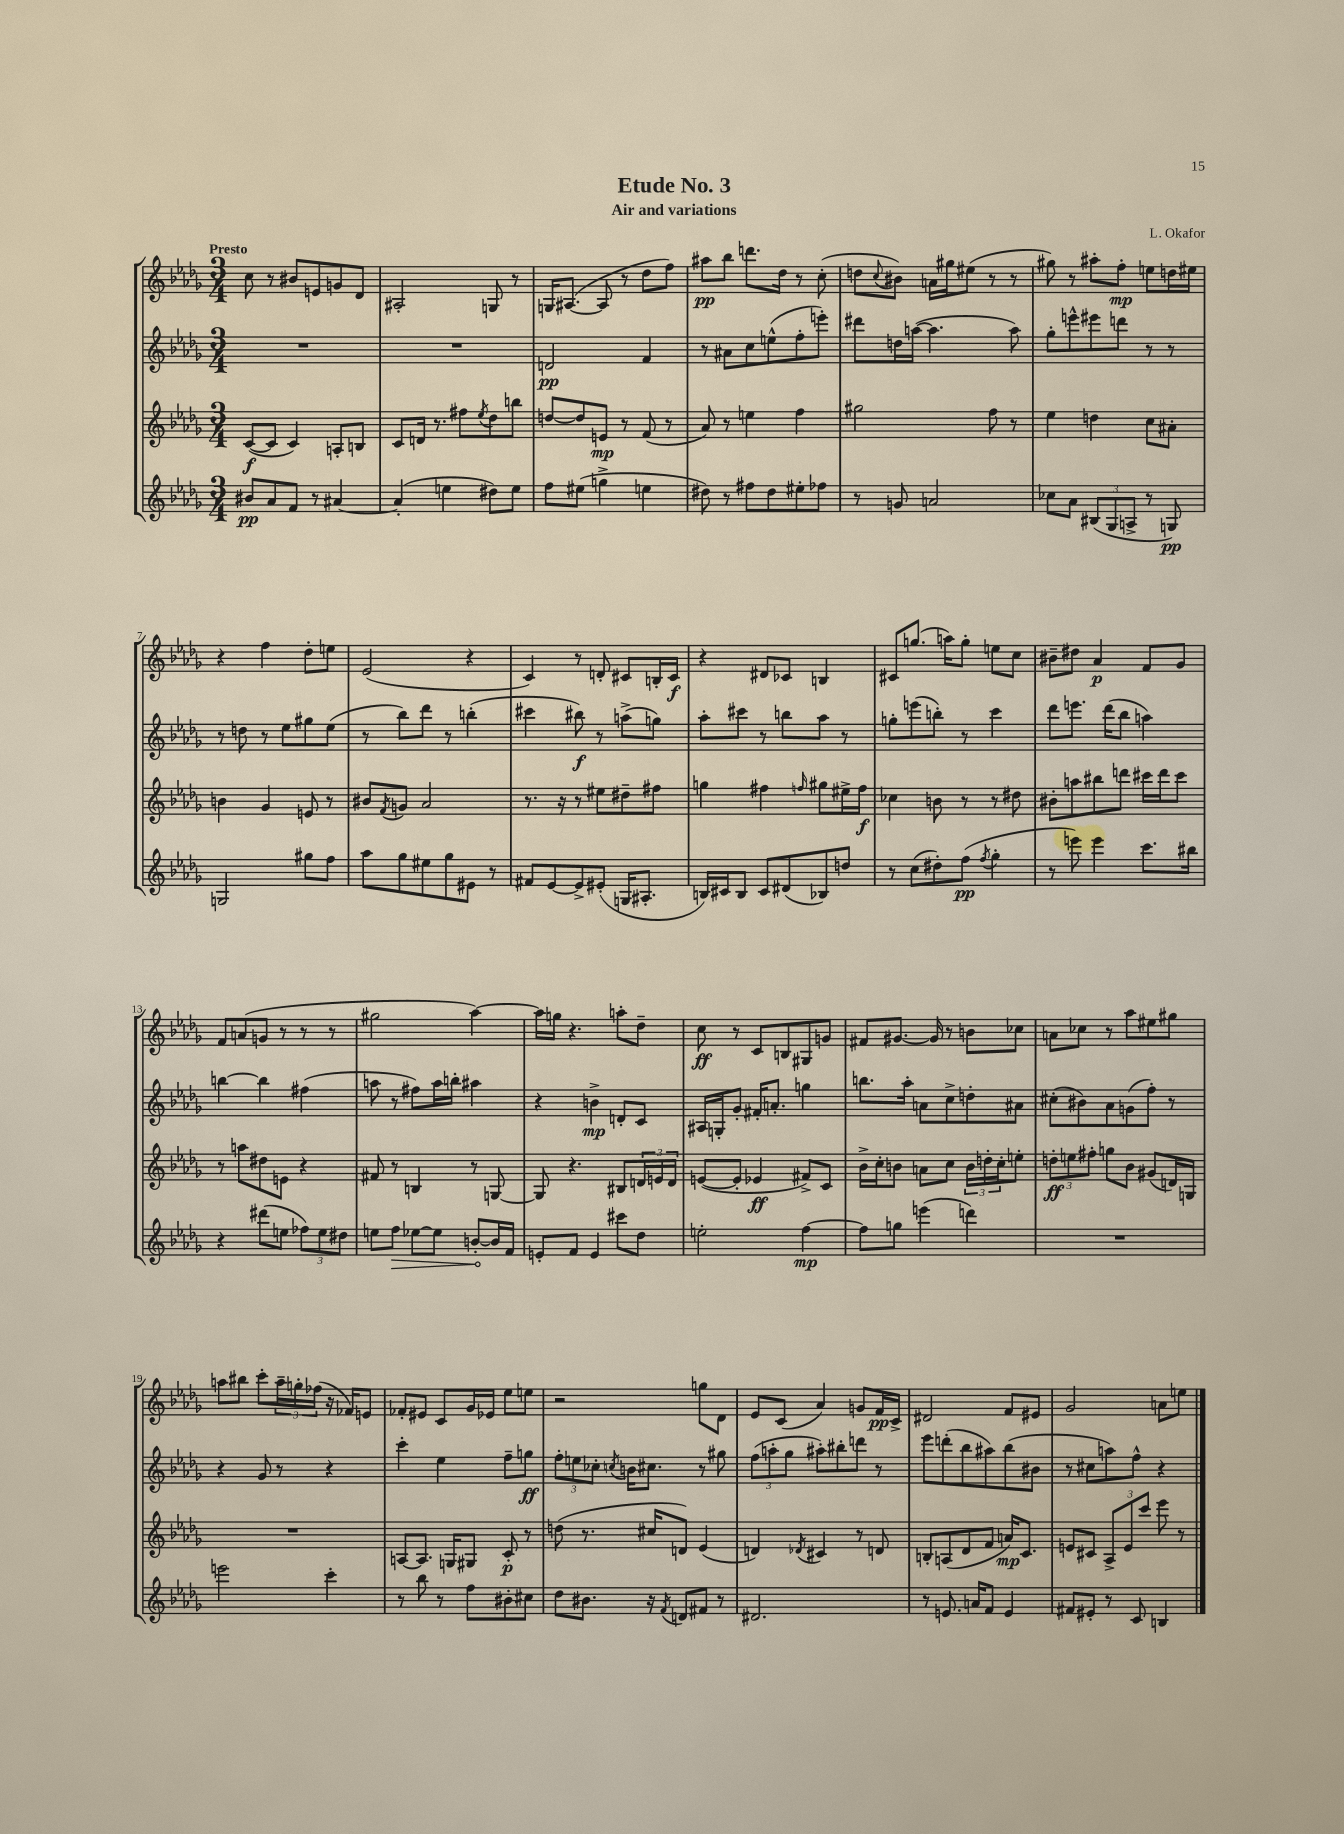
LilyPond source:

\header { title = "Etude No. 3" composer = "L. Okafor" subtitle = "Air and variations" }
<<
\new StaffGroup <<
\new Staff = "s0" {
    \clef treble \key des \major \numericTimeSignature \time 3/4 \tempo "Presto"
    c''8 r8 bis'8 e'8 g'8 des'8 |
    ais2-. g8 r8 |
    g16 ais8.~( ais8 r8 des''8 f''8) |
    ais''8\pp bes''8 d'''8. des''16 r8 c''8-.( |
    d''8 \appoggiatura { c''8 } bis'8) a'16 gis''16 eis''8( r8 r8 |
    gis''8) r8 ais''8-. f''8-.\mp e''8 d''16 eis''16 |
    r4 f''4 des''8-. e''8 |
    ees'2( r4 |
    c'4) r8 d'8-. cis'8 b16-. cis'16\f |
    r4 dis'8 ces'8 b4 |
    cis'8 g''8.( a''16) g''8-. e''8 c''8 |
    bis'8-- dis''8 aes'4\p f'8 ges'8 |
    f'8 a'8( g'8 r8 r8 r8 |
    gis''2 aes''4~) |
    aes''16 g''16 r4. a''8-. des''8-- |
    c''8\ff r8 c'8 b8 gis8 g'8 |
    fis'8 gis'8.~ gis'16 r8 b'8 ces''8 |
    a'8 ces''8 r8 aes''8 eis''8 gis''8 |
    a''8 bis''8 c'''8-. \tuplet 3/2 { a''16-- g''16-. fes''16( } r16 fes'16) e'8 |
    fes'8-. eis'8 c'8 ges'16 ees'16 ees''8 e''8 |
    r2 g''8 des'8 |
    ees'8 c'8( aes'4) g'8 f'16\pp c'16-> |
    dis'2 f'8 eis'8 |
    ges'2 a'8 e''8 \bar "|." |
}
\new Staff = "s1" {
    \clef treble \key des \major \numericTimeSignature \time 3/4
    R2. |
    R2. |
    d'2\pp f'4 |
    r8 ais'8 c''8 e''8-^( f''8-. e'''8-.) |
    dis'''8 d''16 a''16~( a''4. a''8) |
    ges''8-. e'''8-^ eis'''8 d'''8 r8 r8 |
    r8 d''8 r8 ees''8 gis''8 ees''8( |
    r8 bes''8) des'''8 r8 b''4-.( |
    cis'''4 bis''8\f) r8 a''8->( g''8) |
    aes''8-. cis'''8 r8 b''8 aes''8 r8 |
    g''8-. e'''8( b''8-.) r8 c'''4 |
    des'''8 e'''8. des'''16( bes''8 a''4) |
    b''4~ b''4 fis''4( |
    a''8 r8 fis''8) a''16 b''16-. ais''4 |
    r4 b'4->\mp d'8-. c'8 |
    ais16 g16-. ges'8-. fis'16-. a'8.-. g''4 |
    b''8. aes''16-. a'8 c''8-> d''8-. ais'8 |
    cis''8-.( bis'8) aes'8 g'8( f''8-.) r8 |
    r4 ges'8 r8 r4 |
    c'''4-. ees''4 f''8-- g''8\ff |
    \tuplet 3/2 { f''8-. e''8 ces''8-. } \acciaccatura { c''8 } b'16 cis''8. r8 gis''8 |
    \tuplet 3/2 { f''8( a''8-. ges''8 } ais''8-.) bis''8-. d'''8 r8 |
    ees'''8 d'''8-.( bes''8 ais''8) bes''8( bis'8 |
    r8 cis''8 a''8) f''8-^ r4 \bar "|." |
}
\new Staff = "s2" {
    \clef treble \key des \major \numericTimeSignature \time 3/4
    c'8~\f( c'8 c'4) a8-. b8 |
    c'8 d'16 r8. fis''8 \acciaccatura { ees''8 } des''8 b''8 |
    d''8~ d''8 e'8\mp r8 f'8( r8 |
    aes'8) r8 e''4 f''4 |
    gis''2 f''8 r8 |
    ees''4 d''4 c''8 ais'8-. |
    b'4 ges'4 e'8 r8 |
    bis'8 \acciaccatura { f'8 } g'8 aes'2 |
    r8. r16 r8 eis''8 dis''8-- fis''8 |
    g''4 fis''4 \grace { f''16 } gis''8 eis''16-> f''16\f |
    ces''4 b'8 r8 r8 dis''8 |
    bis'8-. a''8 bis''8 d'''8 cis'''16 d'''16 cis'''8 |
    r8 a''8 dis''8 e'8 r4 |
    fis'8 r8 b4 r8 g8~ |
    g8 r4. bis8 \tuplet 3/2 { d'16 e'16 d'16 } |
    e'8~( e'8-. ees'4\ff fis'8->) c'8 |
    bes'16-> c''16-. b'8 a'8 c''8 \tuplet 3/2 { b'16 d''16-. c''16-. } e''8-. |
    \tuplet 3/2 { d''8-.\ff e''8 fis''8-. } g''8 bes'8 gis'8( d'16) g16 |
    R2. |
    a8~ a8. g16 gis8 c'8-.\p r8 |
    d''8( r8. cis''16 d'8) ees'4( |
    d'4) \acciaccatura { des'8 } cis'4 r8 d'8 |
    b8-. a8( des'8 f'8 a'16\mp) c'8. |
    e'8 cis'8 \tuplet 3/2 { aes8-> e'8 c'''8 } ees'''8 r8 \bar "|." |
}
\new Staff = "s3" {
    \clef treble \key des \major \numericTimeSignature \time 3/4
    bis'8\pp aes'8 f'8 r8 ais'4~ |
    ais'4-.( e''4 dis''8) e''8 |
    f''8 eis''8( g''4-> e''4 |
    dis''8) r8 fis''8 dis''8 eis''8-. fes''8 |
    r8 g'8 a'2 |
    ces''8 aes'8 \tuplet 3/2 { bis8( ges8 a8-> } r8 g8\pp) |
    g2 gis''8 f''8 |
    aes''8 ges''8 eis''8 ges''8 eis'8 r8 |
    fis'8 ees'8~ ees'8-> eis'8-.( g16 ais8.-. |
    b16) cis'16 b8 cis'8 dis'8( bes8) d''8 |
    r8 c''8( dis''8-.) f''8\pp( \acciaccatura { f''8 } ges''4-. |
    r8 e'''8) e'''4 c'''8. bis''16 |
    r4 dis'''8( e''8 \tuplet 3/2 { fes''8) e''8 dis''8 } |
    e''8 \once \override Hairpin.circled-tip = ##t f''8\> ees''8~ ees''8 b'8~-.\! b'16 f'16 |
    e'8-. f'8 e'4 cis'''8 des''8 |
    e''2-. f''4~\mp |
    f''8 g''8 e'''4( d'''4) |
    R2. |
    e'''2 c'''4-. |
    r8 bes''8 r8 f''8 bis'8-. cis''8 |
    des''8 bis'8. r16 \acciaccatura { f'8 } d'8 fis'8 r8 |
    dis'2. |
    r8 e'8. a'16 f'8 e'4 |
    fis'8 eis'8-. r8 c'8 b4 \bar "|." |
}
>>
>>
